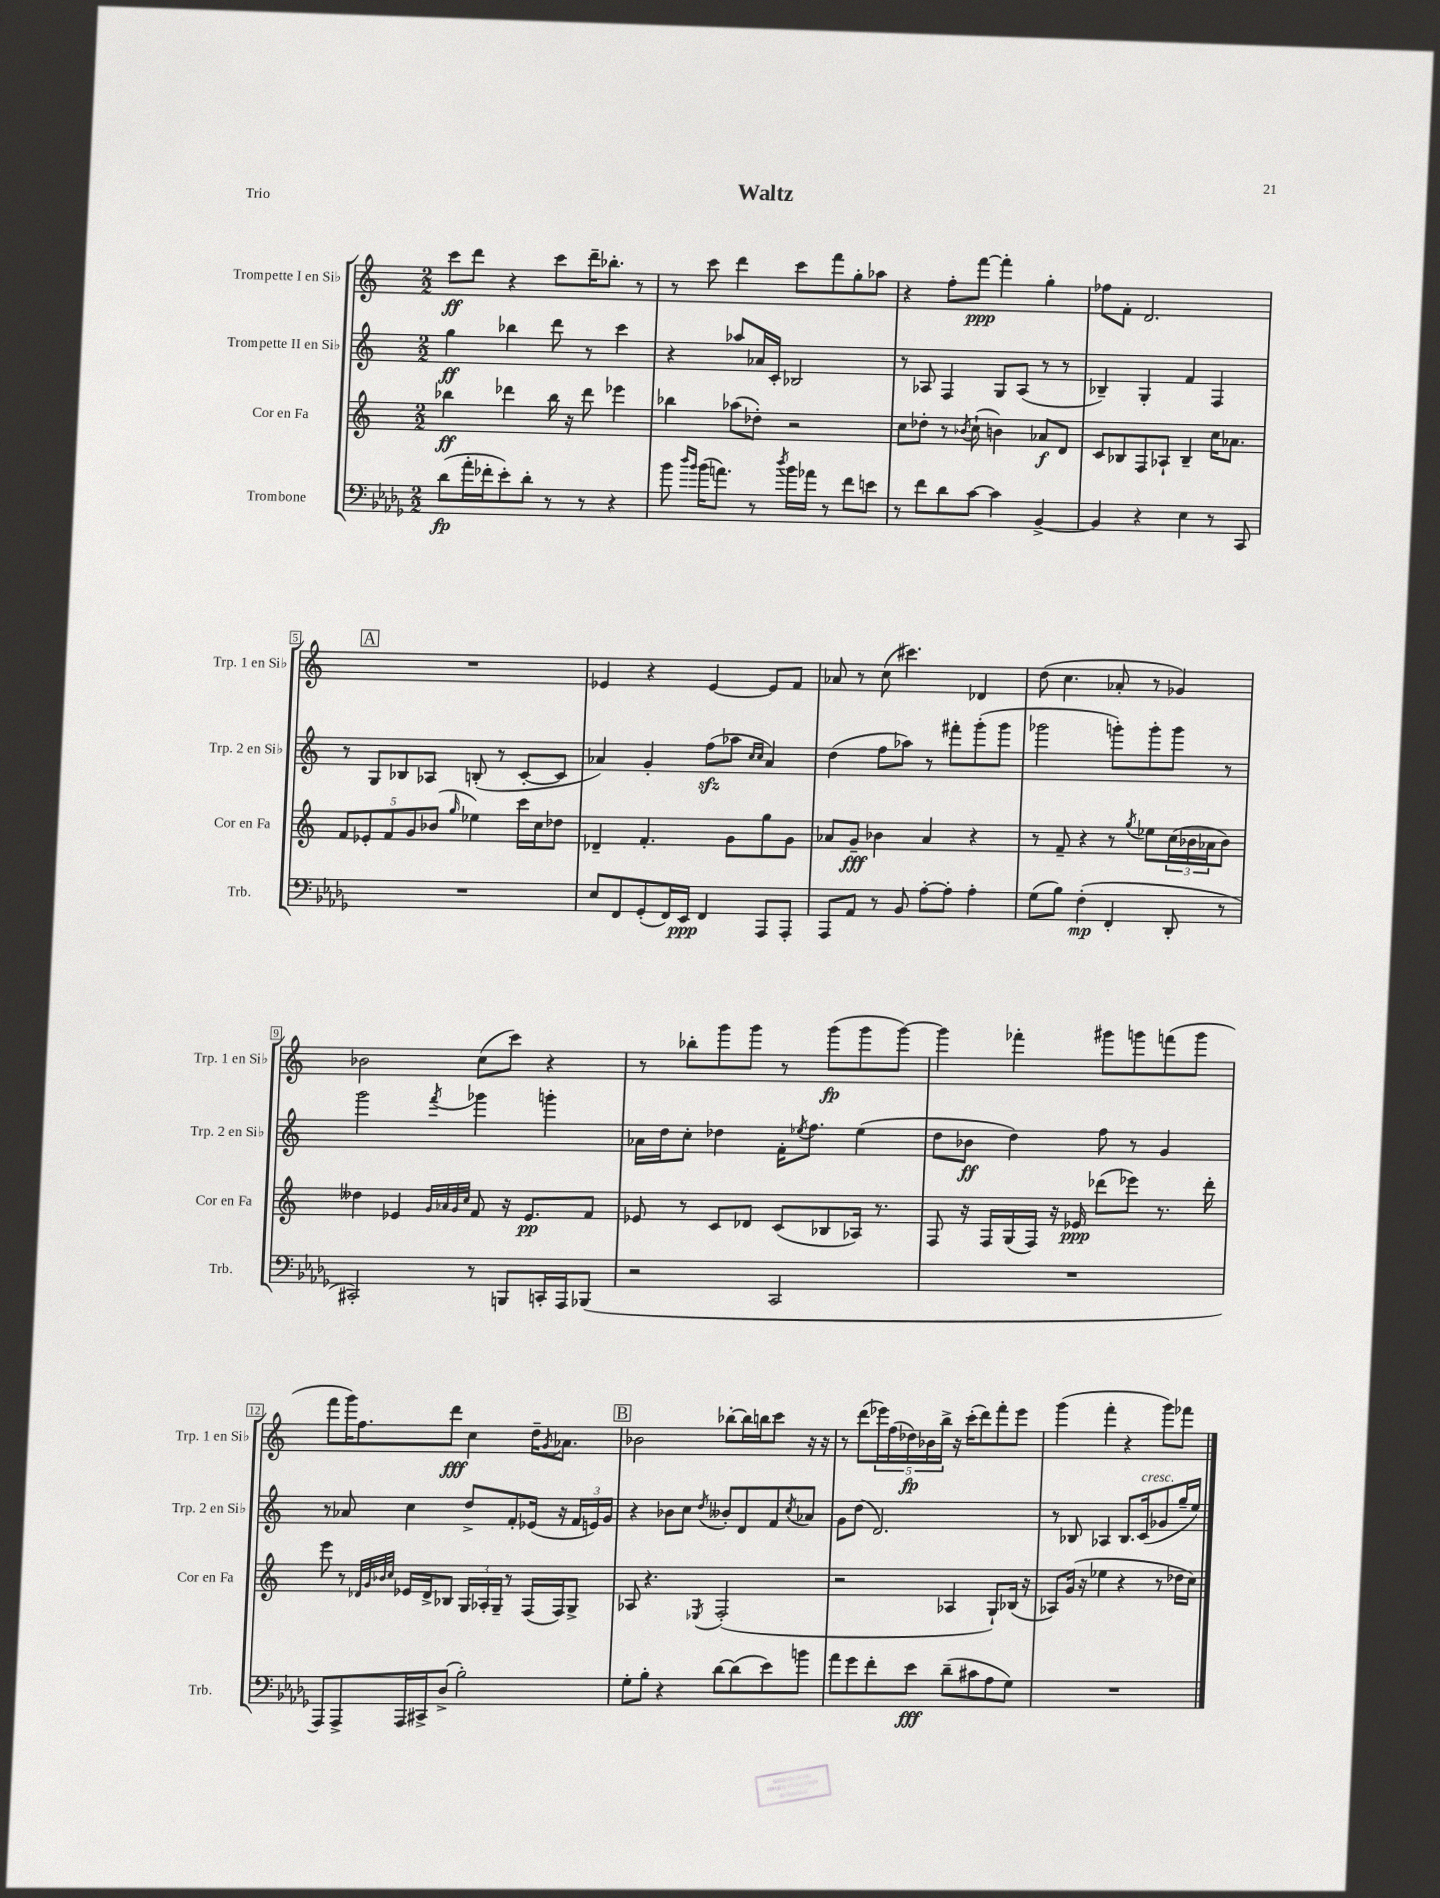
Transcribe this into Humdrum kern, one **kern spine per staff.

**kern	**dynam	**kern	**dynam	**kern	**dynam	**kern	**dynam
*part4	*part4	*part3	*part3	*part2	*part2	*part1	*part1
*staff4	*staff4	*staff3	*staff3	*staff2	*staff2	*staff1	*staff1
*I"Trombone	*	*I"Cor en Fa	*	*I"Trompette II en Si♭	*	*I"Trompette I en Si♭	*
*I'Trb.	*	*I'Cor en Fa	*	*I'Trp. 2 en Si♭	*	*I'Trp. 1 en Si♭	*
*clefF4	*	*clefG2	*	*clefG2	*	*clefG2	*
*k[b-e-a-d-g-]	*	*k[]	*	*k[]	*	*k[]	*
*M2/2	*	*M2/2	*	*M2/2	*	*M2/2	*
=1	=1	=1	=1	=1	=1	=1	=1
(8d-\L	fp	4bb-X\	ff	4gg\	ff	8ccc\L	ff
16a-'\L	.	.	.	.	.	8ddd\J	.
16f-X'\J	.	.	.	.	.	.	.
8e-'\)	.	4ddd-X\	.	4bb-X\	.	4r	.
8d-'\J	.	.	.	.	.	.	.
8r	.	16bb-\	.	8ddd\	.	8ccc\L	.
.	.	16r	.	.	.	.	.
8r	.	8ddd-\	.	8r	.	16ddd~\K	.
.	.	.	.	.	.	8.bb-X'\J	.
4r	.	4eee-X\	.	4ccc\	.	.	.
.	.	.	.	.	.	8r	.
=2	=2	=2	=2	=2	=2	=2	=2
8b-\	.	4bb-X\	.	4r	.	8r	.
16qqdd-/LL	.	.	.	.	.	.	.
16qqb-/JJ	.	.	.	.	.	.	.
(16b-\KL	.	.	.	.	.	8ccc\	.
8.an\J)	.	.	.	.	.	.	.
.	.	(8aa-X\L	.	8aa-X/L	.	4ddd\	.
8r	.	8dd-X'\J)	.	16a-X/L	.	.	.
.	.	.	.	16c'/JJ	.	.	.
8qdd-/	.	.	.	.	.	.	.
16b-\LL	.	2r	.	2B-X/	.	8ccc\L	.
16a-X\JJ	.	.	.	.	.	.	.
8r	.	.	.	.	.	8fff\	.
8f\L	.	.	.	.	.	8gg'\	.
8en\J	.	.	.	.	.	8aa-X\J	.
=3	=3	=3	=3	=3	=3	=3	=3
8r	.	8cc\L	.	8r	.	4r	.
8f\L	.	8dd-X'\J	.	8A-X/	.	.	.
8d-\	.	8r	.	4F/	.	8ff'\L	.
.	.	8qb-X/	.	.	.	.	.
[8c\J	.	(8cc`\	.	.	.	[8fff\J	ppp
4c\]	.	4bn\)	.	8G/L	.	4fff'\]	.
.	.	.	.	(8A-/J	.	.	.
[4BB-^/	.	8a-X/L	f	8r	.	4gg'\	.
.	.	8d/J	.	8r	.	.	.
=4	=4	=4	=4	=4	=4	=4	=4
4BB-/]	.	8c/L	.	4B-X~/)	.	8ff-X\L	.
.	.	8B-X/	.	.	.	8f'\J	.
4r	.	8F/	.	4G'/	.	2.d/	.
.	.	8A-X`/J	.	.	.	.	.
4E-\	.	4B-~/	.	4f/	.	.	.
8r	.	16cc\KL	.	4F/	.	.	.
.	.	8.a-X\J	.	.	.	.	.
8CC/	.	.	.	.	.	.	.
!!LO:LB:g=z
!!LO:REH:place=s1:t=A
=5	=5	=5	=5	=5	=5	=5	=5
1r	.	10f/L	.	8r	.	1r	.
.	.	10e-X'/	.	.	.	.	.
.	.	.	.	8G/L	.	.	.
.	.	10f/	.	.	.	.	.
.	.	.	.	8B-X/	.	.	.
.	.	10g/	.	.	.	.	.
.	.	.	.	8A-X/J	.	.	.
.	.	(10b-X/J	.	.	.	.	.
.	.	16qqgg/	.	.	.	.	.
.	.	4ee-X\)	.	(8Bn'/	.	.	.
.	.	.	.	8r	.	.	.
.	.	16ccc\LL	.	[8c'/L	.	.	.
.	.	16cc\J	.	.	.	.	.
.	.	8dd-X\J	.	8c/J]	.	.	.
=6	=6	=6	=6	=6	=6	=6	=6
8E-/L	.	4d-X~/	.	4a-X/)	.	4e-X/	.
8FF/	.	.	.	.	.	.	.
(8GG-'/	.	4.f'/	.	4g'/	.	4r	.
16FF/L)	.	.	.	.	.	.	.
16EE-/JJ	ppp	.	.	.	.	.	.
4FF/	.	.	.	(8ffzz\L	.	[4e-/	.
.	.	8g\L	.	8aa-X\J	.	.	.
.	.	.	.	16qqcc/LL	.	.	.
.	.	.	.	16qqcc/JJ	.	.	.
8AAA-/L	.	8gg\	.	4a-/)	.	8e-/L]	.
8AAA-'/J	.	8g\J	.	.	.	8f/J	.
=7	=7	=7	=7	=7	=7	=7	=7
8AAA-/L	.	8a-X/L	.	(4dd\	.	8a-X/	.
8AA-/J	.	8g~/J	fff	.	.	8r	.
8r	.	4b-X\	.	8ff\L	.	(8cc\	.
8BB-/	.	.	.	8aa-X\J)	.	4.ccc#X\)	.
[8A-'\L	.	4a-/	.	8r	.	.	.
8A-'\J]	.	.	.	8fff#X'\L	.	.	.
4A-'\	.	4r	.	(8ggg'\	.	4d-X/	.
.	.	.	.	8ggg\J	.	.	.
=8	=8	=8	=8	=8	=8	=8	=8
(8G-\L	.	8r	.	2ggg-X\	.	(8dd\	.
8B-\J)	.	8f~/	.	.	.	4.cc\	.
(4F'\	mp	4r	.	.	.	.	.
4FF'/	.	8r	.	8gggn'\L)	.	8a-X'/	.
.	.	8qgg/	.	.	.	.	.
.	.	8ee-X\L	.	8ggg'\	.	8r	.
8DD-'/	.	(24cc\L	.	8ggg\J	.	4g-X/)	.
.	.	24b-X\	.	.	.	.	.
.	.	24a-X\J	.	.	.	.	.
8r	.	8b-\J)	.	8r	.	.	.
!!LO:LB:g=z
=9	=9	=9	=9	=9	=9	=9	=9
2CC#X'/)	.	4dd--X\	.	2ggg\	.	2b-X\	.
.	.	4e-X/	.	.	.	.	.
.	.	32qqg/LLL	.	.	.	.	.
.	.	32qqa-X/	.	.	.	.	.
.	.	32qqg/	.	.	.	.	.
.	.	32qqcc/JJJ	.	8qfff/	.	.	.
8r	.	8f/	.	4ggg-X\	.	(8cc\L	.
8BBBn/L	.	16r	.	.	.	8ccc\J)	.
.	.	8.e-/L	pp	.	.	.	.
16CCn'/L	.	.	.	4gggn'\	.	4r	.
16AAA-/J	.	.	.	.	.	.	.
(8BBB-X/J	.	8f/J	.	.	.	.	.
=10	=10	=10	=10	=10	=10	=10	=10
2r	.	8e-X/	.	16a-X\LL	.	8r	.
.	.	.	.	16dd\J	.	.	.
.	.	8r	.	8cc'\J	.	8bb-X'\L	.
.	.	8c/L	.	4dd-X\	.	8ggg\	.
.	.	8d-X/J	.	.	.	8ggg\J	.
2CC/	.	(8c/L	.	16f'\KL	.	8r	.
.	.	.	.	8qee-X/	.	.	.
.	.	.	.	8.ff\J	.	.	.
.	.	8B-X/	.	.	.	(8ggg\L	fp
.	.	16A-X/Jk)	.	(4ee-\	.	8ggg\	.
.	.	8.r	.	.	.	.	.
.	.	.	.	.	.	[8ggg\J)	.
=11	=11	=11	=11	=11	=11	=11	=11
1r	.	8F/	.	8dd\L	.	4ggg\]	.
.	.	16r	.	8b-X\J	ff	.	.
.	.	16F/LL	.	.	.	.	.
.	.	(16G/	.	4dd\)	.	4fff-X'\	.
.	.	16F/JJ)	.	.	.	.	.
.	.	16r	.	.	.	.	.
.	.	16e-X/	ppp	.	.	.	.
.	.	(8ddd-X\L	.	8ff\	.	8ggg#X\L	.
.	.	8eee-X\J)	.	8r	.	8gggn\	.
.	.	8.r	.	4g/	.	(8fffn\	.
.	.	.	.	.	.	8ggg\J	.
.	.	16ddd-'\	.	.	.	.	.
!!LO:LB:g=z
=12	=12	=12	=12	=12	=12	=12	=12
8AAA-/L)	.	8eee\	.	8r	.	8fff\L	.
8AAA-^/	.	8r	.	8a-X/	.	16ggg\K)	.
.	.	.	.	.	.	8.ff\	.
.	.	32qqd-X/LLL	.	.	.	.	.
.	.	32qqg/	.	.	.	.	.
.	.	32qqb-X/	.	.	.	.	.
.	.	32qqcc/JJJ	.	.	.	.	.
16AAA-/L	.	16e-X/LL	.	4cc\	.	.	.
16CC#X^/J	.	16d-^/J	.	.	.	.	.
(8D-^/J	.	8B-X/J	.	.	.	8ddd\J	fff
2B-'\)	.	24G/LL	.	8dd^/L	.	4cc\	.
.	.	24A-X'/	.	.	.	.	.
.	.	24G~/JJ	.	.	.	.	.
.	.	8r	.	8f'/	.	.	.
.	.	(16F/LL	.	(16e-X/Jk	.	16dd~\KL	.
.	.	.	.	.	.	8qg/	.
.	.	16F/J)	.	16r	.	8.a-X\J	.
.	.	8G^/J	.	24f/LL	.	.	.
.	.	.	.	24en/)	.	.	.
.	.	.	.	24g/JJ	.	.	.
!!LO:REH:place=s1:t=B
=13	=13	=13	=13	=13	=13	=13	=13
8G-'\L	.	8A-X/	.	4r	.	2b-X\	.
8B-'\J	.	4.r	.	.	.	.	.
4r	.	.	.	8b-X\L	.	.	.
.	.	.	.	8cc\J	.	.	.
.	.	8qE-X/	.	8qdd/	.	.	.
[8d-\L	.	(2F'/	.	8b--X'/L	.	[8bb-X'\L	.
(8d-\]	.	.	.	8d/	.	16bb-\L]	.
.	.	.	.	.	.	16bbn\J	.
8e-\)	.	.	.	8f/	.	8ccc\J	.
.	.	.	.	8qcc/	.	.	.
8bn\J	.	.	.	8a-X/J	.	16r	.
.	.	.	.	.	.	16r	.
=14	=14	=14	=14	=14	=14	=14	=14
8a-\L	.	2r	.	8g\L	.	8r	.
8g-\	.	.	.	(8dd\J	.	(8ddd\L	.
8f'\	.	.	.	2.d/)	.	20eee-X\L)	.
.	.	.	.	.	.	(20ff\	.
.	.	.	.	.	.	20dd-X\)	fp
8e-\J	fff	.	.	.	.	.	.
.	.	.	.	.	.	20b-X\	.
.	.	.	.	.	.	20bb^\JJ	.
(8d-~\L	.	4A-X/	.	.	.	16r	.
.	.	.	.	.	.	(16ccc'\KL	.
8c#X\	.	.	.	.	.	8ddd\)	.
8A-\	.	8G`/L)	.	.	.	8fff'\	.
8G-\J)	.	(16B-X/Jk	.	.	.	8eee-\J	.
.	.	16r	.	.	.	.	.
=15	=15	=15	=15	=15	=15	=15	=15
1r	.	8A-X/L)	.	8r	.	(4ggg\	.
.	.	(16g/Jk	.	8B-X/	.	.	.
.	.	16r	.	.	.	.	.
.	.	4ee-X\	.	4A-X/	.	4fff'\	.
.	.	4r	.	8.B-/L	.	4r	.
!	!	!	!	!LO:TX:a:i:t=cresc.	!	!	!
.	.	.	.	(16c/k	.	.	.
.	.	8r	.	8g-X/	.	8ggg\L)	.
.	.	16dd-X\LL	.	16gg~/L	.	8fff-X\J	.
.	.	16cc\JJ)	.	16ee/JJ)	.	.	.
==	==	==	==	==	==	==	==
*-	*-	*-	*-	*-	*-	*-	*-
